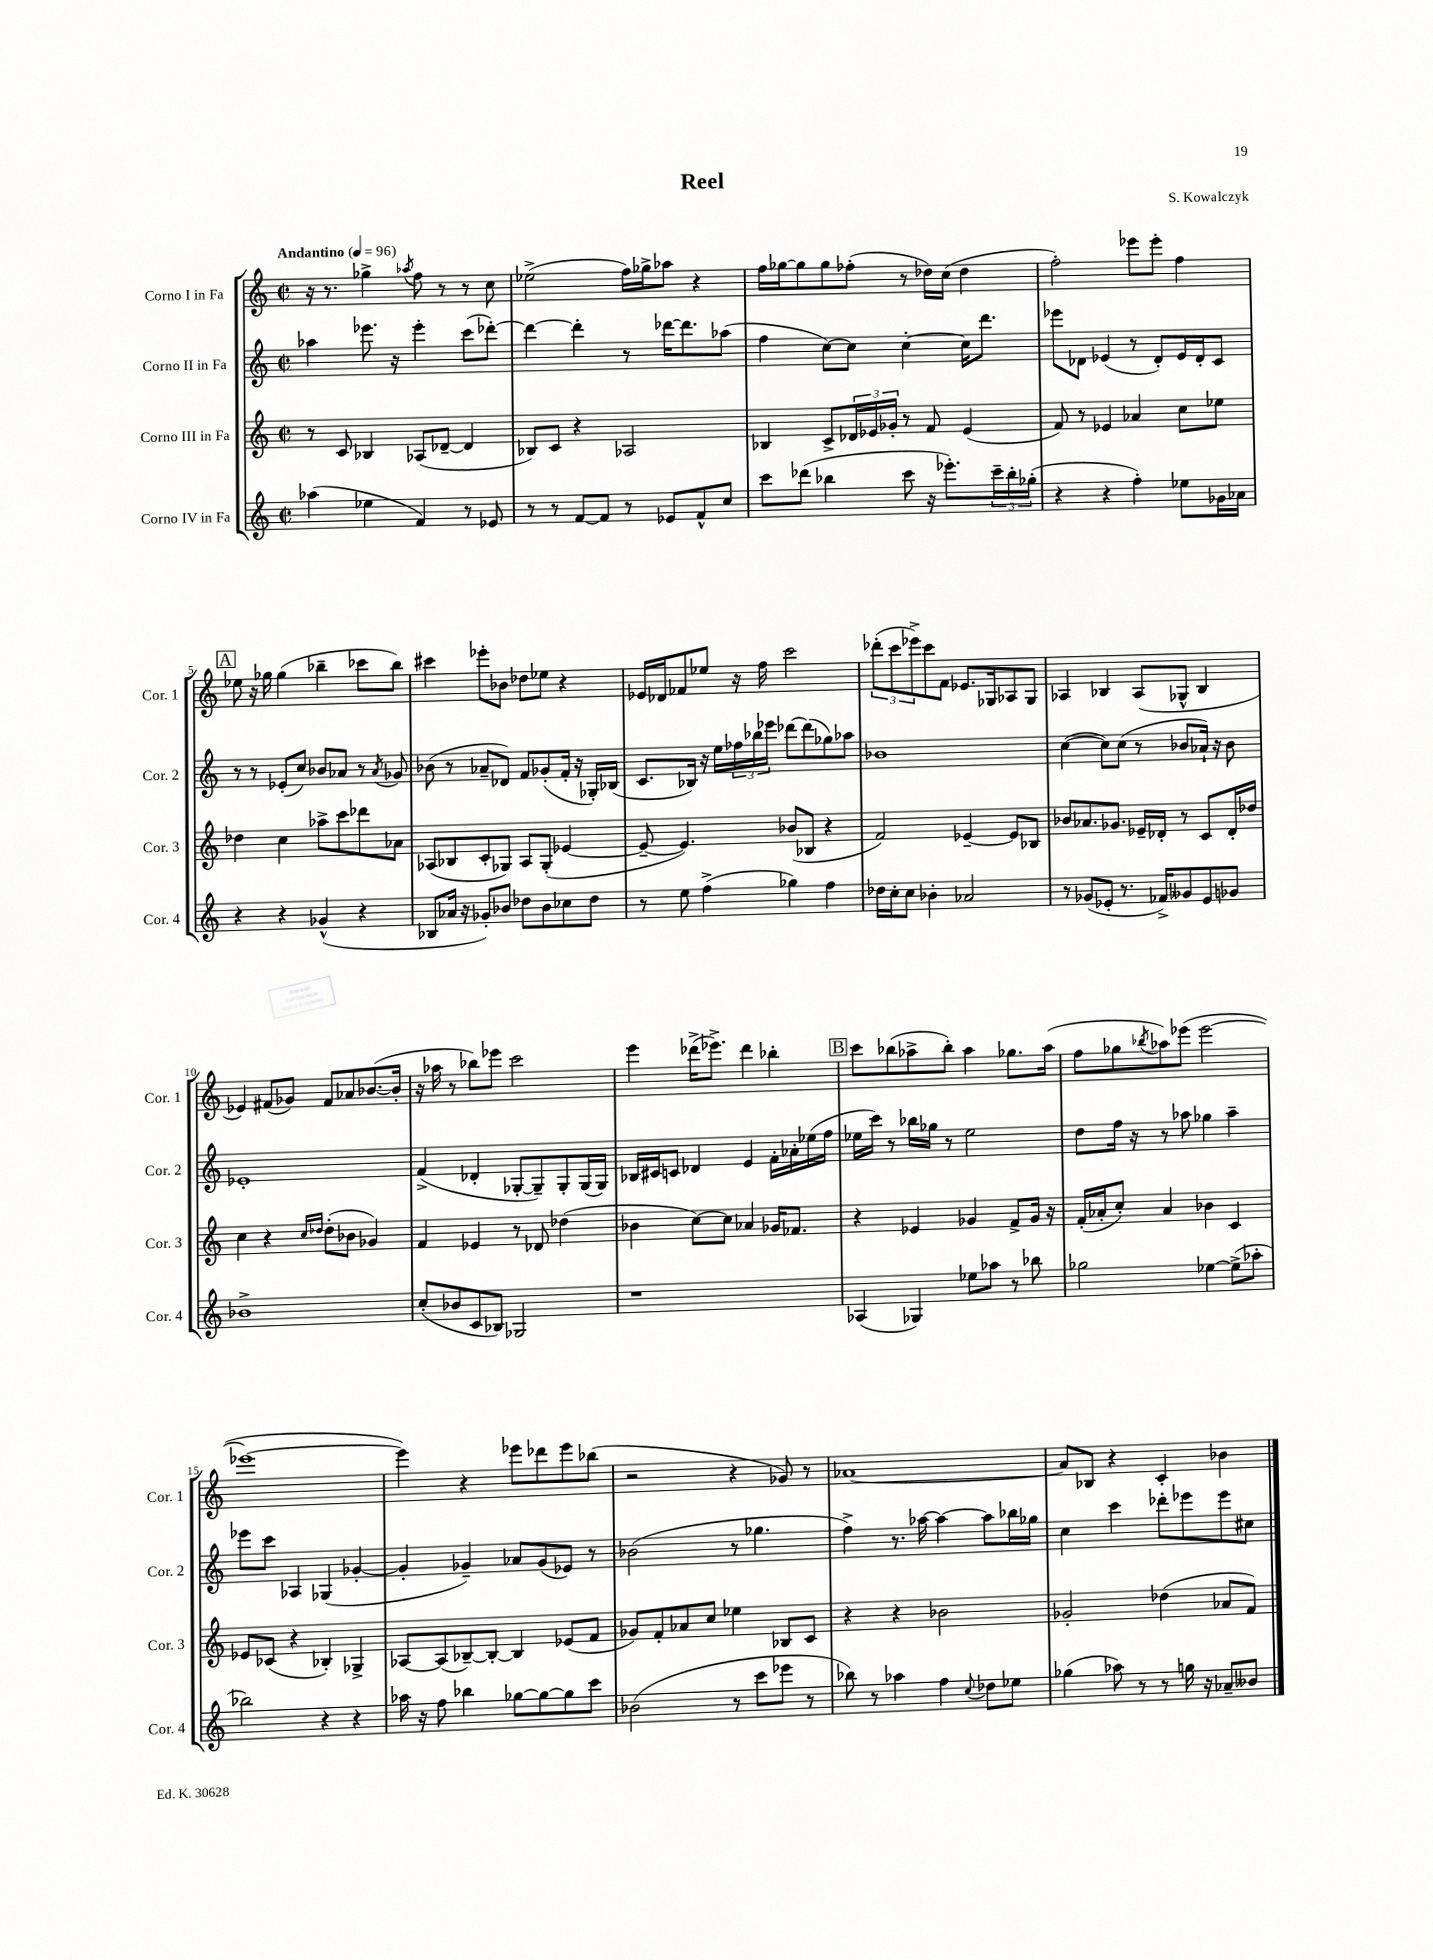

**kern	**kern	**kern	**kern
*part4	*part3	*part2	*part1
*staff4	*staff3	*staff2	*staff1
*I"Corno IV in Fa	*I"Corno III in Fa	*I"Corno II in Fa	*I"Corno I in Fa
*I'Cor. 4	*I'Cor. 3	*I'Cor. 2	*I'Cor. 1
*clefG2	*clefG2	*clefG2	*clefG2
*k[]	*k[]	*k[]	*k[]
*M2/2	*M2/2	*M2/2	*M2/2
*met(c|)	*met(c|)	*met(c|)	*met(c|)
*MM96	*MM96	*MM96	*MM96
=1	=1	=1	=1
!	!	!	!LO:TX:a:B:t=Andantino
(4aa-X\	8r	4aa-X\	16r
.	.	.	8.r
.	8c/	.	.
4ee-X\	4B-X/	8.eee-X\	4gg-X^\
.	.	16r	.
.	.	.	8qaa-X/
4f/)	(8A-X/L	4eee-'\	8ff\
.	[8d-X~/J	.	8r
8r	4d-/]	(8ccc\L	8r
8e-X/	.	[8ddd-X'\J)	8cc\
=2	=2	=2	=2
8r	8B-X/L)	4ddd-\_	(2ee-X^\
8r	8c/J	.	.
[8f/L	4r	4ddd-'\]	.
8f/J]	.	.	.
8r	2A-X/	8r	16ff\LL)
.	.	.	16gg-X^\J
8e-X/L	.	[16ddd-X\KL	8aa-X\J
.	.	8.ddd-\]	.
8f^^/	.	.	4r
8cc/J	.	(8aa-X\J	.
=3	=3	=3	=3
8ccc\L	4B-X/	4ff\	16ff\LL
.	.	.	[16gg-X\J
(8ddd-X\J	.	.	8gg-\]
4bb-X\	8c^/L	[8cc\L)	8gg-\
.	24d-X/L	8cc\J]	(8ff-X'\J
.	24e-X/	.	.
.	24g-X'/JJ	.	.
8ccc\	8r	[4cc'\	8r
16r	8f/	.	16dd-X\LL)
8.eee-X'\L)	.	.	(16cc\JJ
.	(4e-/	16cc\KL]	4dd-\
.	.	8.ddd\J	.
24ccc~\L	.	.	.
24bb-'\	.	.	.
(24gg-X'\JJ	.	.	.
=4	=4	=4	=4
4r	8f/)	8eee-X\L	2ff'\)
.	8r	8d-X\J	.
4r	4e-X/	(4e-X/	.
4ff'\)	4a-X/	8r	8eee-X\L
.	.	8d-'/L)	8eee-'\J
8ee-X\L	8cc\L	16e-/L	4ff\
.	.	16d-'/J	.
16g-X\L	8ee-X\J	8c/J	.
16a-X\JJ	.	.	.
!!LO:LB:g=z
!!LO:REH:place=s1:t=A
=5	=5	=5	=5
4r	4dd-X\	8r	8ee-X\
.	.	8r	16r
.	.	.	16gg-X\
4r	4cc\	(8e-X'/L	(4gg-\
.	.	8cc/J)	.
(4g-X^^/	8aa-X^\L	8b-X/L	4bb-X~\
.	8ccc\	8a-X/J	.
4r	8ddd-X\	8r	8ccc-X\L
.	.	8qa-/	.
.	8a-X\J	8g-X/	8bb-\J)
=6	=6	=6	=6
8B-X/L	(8A-X/L	(8b-X\	4ccc#X\
16a-X/Jk	8B-X/	8r	.
16r	.	.	.
8g-X'/L)	8c'/	8a-X~/L	8eee-X'\L
8b-X/J	8G-X/J)	8d-X/J)	8b-X\J
8dd-X\L	8A-/L	8f/L	8dd-X\L
8b-\	(8G-'/J	(8g-X'/	8ee-X\J
8cc-X\	[4e-X/	16f'/Jk	4r
.	.	16r	.
8dd-\J	.	16G-X'/LL)	.
.	.	(16B-X/JJ	.
=7	=7	=7	=7
8r	8e-~/_	8.c/L	16e-X/LL
.	.	.	16d-X/J
8ee\	4.e-/])	.	8f-X/
.	.	16B-X/Jk)	.
(4ff^\	.	16r	8ee-X/J
.	.	16ee\LL	.
.	.	24ff-X\	16r
.	.	24bb-X\	.
.	.	.	16ff\
.	.	24eee-X\JJ	.
4gg-X\)	(8b-X/L	[8ddd-X\L	2ccc\
.	8B-X/J	(8ddd-\]	.
4ff\	4r	8gg-X\)	.
.	.	8aa-X\J	.
=8	=8	=8	=8
16dd-X\LL	2f/)	1b-X	(12ddd-X'\L
16cc'\J	.	.	.
.	.	.	12ccc\
8cc\J	.	.	.
.	.	.	12eee-X^\)
4b-X'\	.	.	8ccc\
.	.	.	8f\J
2a-X/	[4e-X~/	.	8.e-X/L
.	.	.	16G-X/k
.	8e-/L]	.	8A-X/
.	8B-X/J	.	8G-/J
=9	=9	=9	=9
8r	8b-X/L	([4cc\	4A-X/
(8g-X/L	8.a-X/	.	.
8e-X'/J	.	8cc\L])	4B-X/
.	8.g-X/J	.	.
8.r	.	(8cc\J	.
.	16e-X~/LL	8r	(8A-/L
16f-X^/KL)	16d-X'/JJ	.	.
8g--X/	8r	8b-X/L	8G-X^^/J
8e-/	8c/L	16a-X`/Jk)	4B-/
.	.	16r	.
8g-X/J	16d-'/L	8b-\	.
.	16dd-X/JJ	.	.
!!LO:LB:g=z
=10	=10	=10	=10
1b-X^	4cc\	1e-X'	4e-X/)
.	4r	.	(8f#X/L
.	.	.	8g-X/J)
.	16qqcc/LL	.	.
.	16qqdd-X/JJ	.	.
.	(8dd-'\L	.	8f#/L
.	8b-X\J	.	8a-X/
.	4g-X/)	.	([8.b-X/
.	.	.	16b-'/Jk]
=11	=11	=11	=11
(8cc'/L	4f/	(4f^/	16r
.	.	.	16aa-X\
8b-X/	.	.	8r
8c/	4e-X/	4d-X'/	8bb-X\L)
8B-X/J)	.	.	8eee-X\J
2G-X/	8r	[8G-X'/L	2ccc\
.	8d-X/	8G-~/])	.
.	(4dd-X\	8G-'/	.
.	.	(16G-/L	.
.	.	16G-/JJ)	.
=12	=12	=12	=12
1r	4b-X\	16B-X/LL	4eee\
.	.	16c#X/J	.
.	.	8cn/J	.
.	[8cc\L)	4d-X/	(16ddd-X^\KL
.	.	.	8.eee-X^\J)
.	8cc\J]	.	.
.	4a-X/	4e/	4ddd-\
.	16g-X/KL	16f'\LL	4bb-X'\
.	8.f-X/J	16a-X'\	.
.	.	(16ee-X\	.
.	.	16ff\JJ	.
!!LO:REH:place=s1:t=B
=13	=13	=13	=13
(4A-X/	4r	16ee-X\LL	8ccc\L
.	.	16ccc\JJ)	.
.	.	8r	(8bb-X\
4G-X/)	4e-X/	16bb-X\LL	8aa-X^\
.	.	16gg-X\JJ	.
.	.	8r	8bb-'\J)
8ee-X\L	4g-X/	2ee-\	4aa-\
8aa-X\J	.	.	.
8r	8f^/L	.	8.gg-X\L
8bb-X\	16g-/Jk	.	.
.	16r	.	(16aa-\Jk
=14	=14	=14	=14
2gg-X\	(16f'/LL	8dd\L	8ff\L
.	16a-X'/J	.	.
.	8cc'/J)	16ff\Jk	8gg-X\
.	.	16r	.
.	.	.	8qbb-X/
.	4a-/	8r	8aa-X\)
.	.	8aa-X\	(8eee-X\J
[4ee-X\	4b-X\	4gg-X\	[2eee-\
(8ee-^\L]	4c/	4aa-~\	.
8aa-X'\J	.	.	.
!!LO:LB:g=z
=15	=15	=15	=15
2bb-X\)	8e-X/L	8eee-X\L	1eee-X_
.	(8c-X/J	8ccc\J	.
.	4r	4A-X/	.
4r	4B-X'/)	(4G-X/	.
4r	4G-X^/	[4g-X'/	.
=16	=16	=16	=16
16aa-X\	[8A-X/L	4g-'/]	4eee-\])
16r	.	.	.
8ff\	(8A-/]	.	.
4bb-X\	[8B-X~/)	4g-X~/)	4r
.	8B-'/J_	.	.
[8gg-X\L	4B-/]	8a-X/L	8eee-X\L
8gg-\_	.	(8g-/	8ddd-X\
8gg-\]	(8e-X/L	8e-X/J)	8eee-\
8ccc\J	8f/J	8r	(8bb-X\J
=17	=17	=17	=17
(2b-X\	8g-X/L)	(2b-X\	2r
.	8f'/	.	.
.	8a-X/	.	.
.	8cc/J	.	.
8r	4ee-X\	8r	4r
8ccc\L	.	4.gg-X\	.
8eee-X\J	8B-X/L	.	8g-X/)
8r	8c/J	.	8r
=18	=18	=18	=18
8bb-X\)	4r	4ff^\)	[1a-X
8r	.	.	.
4aa-X\	4r	8.r	.
.	.	[16aa-X\	.
4ff\	2b-X\	4aa-\_	.
8qqcc/	.	.	.
8dd-X\L	.	8aa-\L]	.
8ee-X\J	.	16bb-X\L	.
.	.	16gg-X\JJ	.
=19	=19	=19	=19
(4gg-X\	2g-X'/	4cc\	8a-/L]
.	.	.	8B-X/J
8aa-X\)	.	4ccc\	4r
8r	.	.	.
8r	(4dd-X\	8ddd-X'\L	4c'/
16ggn\	.	8eee-X\	.
16r	.	.	.
8a-X~/L	8a-X/L	8eee-\	4b-X\
8b--X/J	8f/J)	8cc#X\J	.
==	==	==	==
*-	*-	*-	*-
